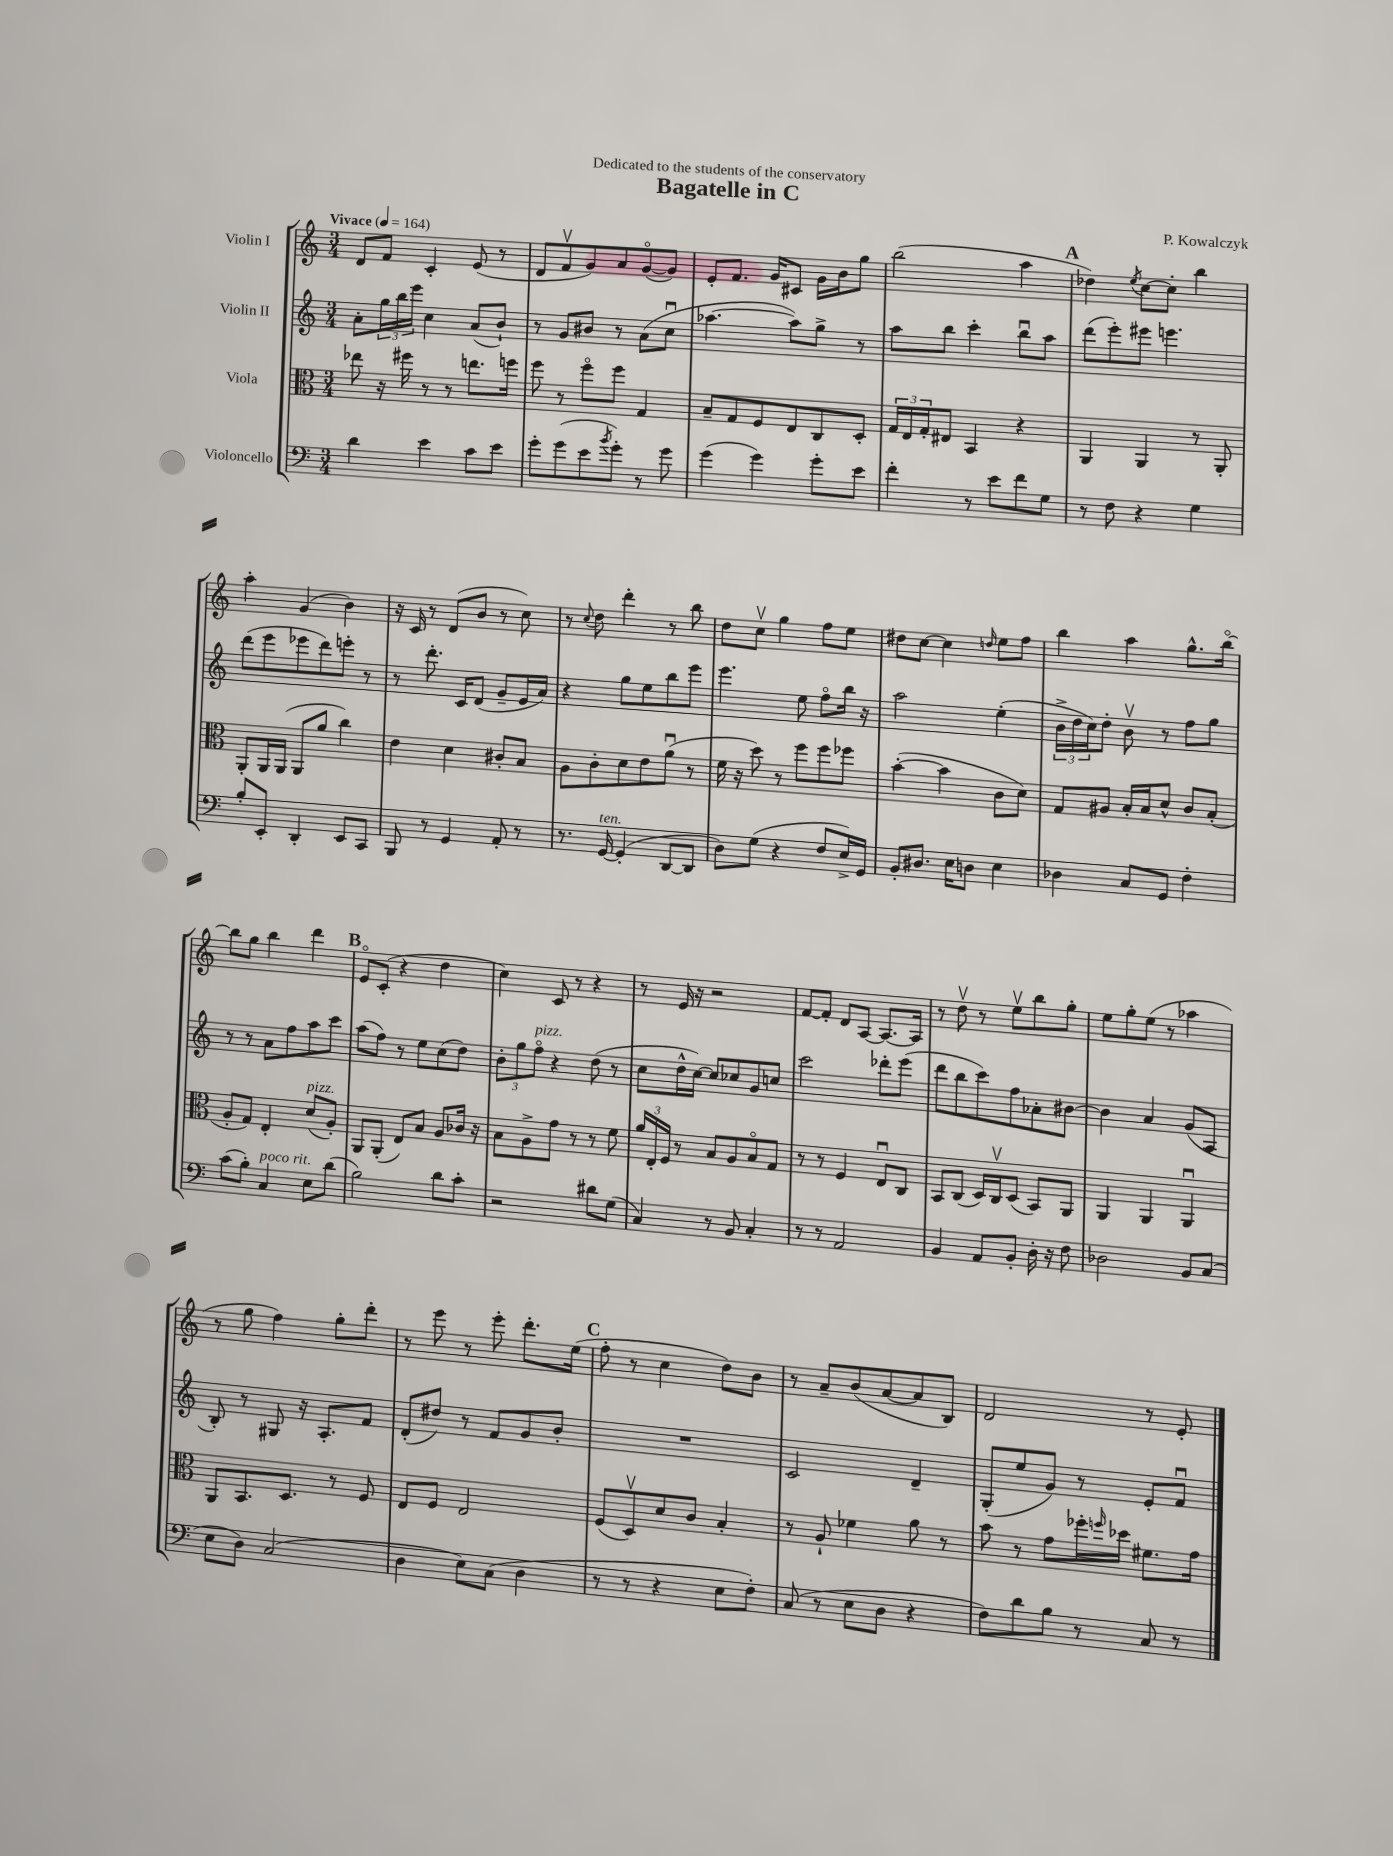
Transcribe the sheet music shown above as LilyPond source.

\header { title = "Bagatelle in C" composer = "P. Kowalczyk" dedication = "Dedicated to the students of the conservatory" }
<<
\new StaffGroup <<
\new Staff = "s0" \with { instrumentName = "Violin I" } {
    \clef treble \key c \major \numericTimeSignature \time 3/4 \tempo "Vivace" 4 = 164
    d'8 f'8 c'4-. e'8( r8 |
    d'8 f'8\upbow g'8) a'8 g'8~\flageolet( g'8) |
    e'8-. f'8. g'16 cis'8 g'16 b'16 g''8 |
    b''2( a''4 |
    \mark \markup { \bold "A" } des''4) \acciaccatura { e''8 } c''8~ c''8-. b''4 |
    a''4-. g'4( b'4) |
    r16 c'16 r8 d'8( b'8 r8 c''8) |
    r8 \appoggiatura { c''8 } d''8 d'''4-. r8 b''8 |
    d''8 c''8\upbow g''4 f''8 e''8 |
    dis''8 c''8~ c''4 \grace { d''16 } e''8 f''8 |
    b''4 a''4 g''8.-^ b''16~\flageolet |
    b''8 g''8 b''4 d'''4 |
    \mark \markup { \bold "B" } e'8\flageolet c'8-.( r4 d''4 |
    c''4) c'8 r8 r4 |
    r8 e'16 r16 r2 |
    f'8~ f'8-. d'8 a8~ a8.~ a16 |
    r8 d''8\upbow r8 e''8\upbow b''8 g''8-. |
    e''8 g''8-. e''8( r8 aes''4 |
    r8 g''8 f''4) g''8-. d'''8-. |
    r8 e'''8 r8 e'''8-. d'''8.-. e''16( |
    \mark \markup { \bold "C" } f''8-. r8 c''4 d''8) b'8 |
    r8 a'8-- b'8( a'8~ a'8 b8) |
    d'2 r8 e'8-. \bar "|." |
}
\new Staff = "s1" \with { instrumentName = "Violin II" } {
    \clef treble \key c \major \numericTimeSignature \time 3/4
    a'8-. \tuplet 3/2 { g''16 b''16 e'''16 } c''4 a'8( b'8-!) |
    r8 g'8 bis'8 r8 a'8( c''8\downbow |
    aes''4.~ aes''8) g''8-> r8 |
    a''8 b''8 c'''4-. b''8\downbow a''8 |
    \mark \markup { \bold "A" } d'''8( e'''8-.) eis'''8 e'''4. |
    d'''8( e'''8 ees'''8 d'''8) e'''8-. r8 |
    r8 d'''8.-. c'16 d'8( g'8-- e'16 a'16) |
    r4 g''8 e''8 b''8 e'''8 |
    e'''4. e''8 f''8\flageolet b''16 r16 |
    a''2 e''4-.( |
    \tuplet 3/2 { b'16-> d''16 c''16) } d''8-. b'8\upbow r8 f''8 g''8 |
    r8 r8 a'8 f''8 a''8 c'''8 |
    \mark \markup { \bold "B" } a''8( f''8) r8 e''8 c''8( d''8) |
    \tuplet 3/2 { b'8-. g''8 f''8\flageolet^\markup { \italic "pizz." } } r4 d''8( r8 |
    c''8 d''16-^ c''16~) c''8 ces''8 g'8 c''8 |
    c'''2 des'''8-. e'''8( |
    d'''8 b''8 c'''8) f''8 aes'8-. bis'8~ |
    bis'4 a'4 g'8( a8 |
    b8-.) r8 gis8 r16 a8.-. f'8 |
    d'8-.( dis''8) r8 f'8 g'8 b'8-. |
    \mark \markup { \bold "C" } R2. |
    c'2 d'4-- |
    g8-.( e''8 g'8) r8 e'8-. f'8\downbow \bar "|." |
}
\new Staff = "s2" \with { instrumentName = "Viola" } {
    \clef alto \key c \major \numericTimeSignature \time 3/4
    ees''8 r16 fis''16 r8 r8 e''8. f''16 |
    f''8 r8 f''8\flageolet f''8 g4 |
    b8-- g8 f8 e8 c8 d8-. |
    \tuplet 3/2 { g16 e16 g16-. } eis8 b,4 r4 |
    \mark \markup { \bold "A" } a,4 a,4 r8 a,8-. |
    a,8-. a,16 a,16( a,8 a'8 c''4) |
    e'4 d'4 cis'8-. b8 |
    a8 c'8-. d'8 e'8 a'8\downbow( r8 |
    f'16 r16 d''8) r8 f''8 f''8 fes''8 |
    b'4~-.( b'4 c'8 d'8) |
    g8 ais8 b16-. b16 d'8-^ c'8 b8-.( |
    a8-. g8) e4-. d'8^\markup { \italic "pizz." }( a8-.) |
    \mark \markup { \bold "B" } a,8 a,8-.( e8) b8 a8 ces'16 r16 |
    b8 a8-> g'8 r8 r8 f'8 |
    \tuplet 3/2 { a'16 e16-. f16 } r8 b8 a8 b8\flageolet g8 |
    r8 r8 f4 e8\downbow c8 |
    b,8 c8( d16) c16\upbow d8( b,8) a,8 |
    a,4 a,4 a,4\downbow |
    a,8 b,8. d8. r8 f8 |
    e8 f8 e2 |
    \mark \markup { \bold "C" } f8( d8\upbow) d'8 c'8 b4-. |
    r8 a8-! fes'4 a'8 r8 |
    b'8 r8 g'8 fes''16-. \grace { f''16 } des''16 fis'8. g'16 \bar "|." |
}
\new Staff = "s3" \with { instrumentName = "Violoncello" } {
    \clef bass \key c \major \numericTimeSignature \time 3/4
    d'4 e'4 c'8 e'8 |
    g'8-. g'8( e'8 \acciaccatura { b'8 } g'8-.) r8 g'8 |
    g'4( g'4) g'8-. e'8 |
    f'4-. r8 e'8 f'8 g8 |
    \mark \markup { \bold "A" } r8 f8 r4 g4 |
    b8-. e,8-. d,4-. e,8 c,8 |
    b,,8 r8 g,4 a,8-. r8 |
    r8. g,16~^\markup { \italic "ten." } g,4-.( d,8~ d,8 |
    d8) g8( r4 f8 e16->) g,16 |
    b,8-. dis8. e16 d8 e4 |
    des4 c8 g,8 f4-. |
    c'8( b8-.) c4^\markup { \italic "poco rit." } e8 d'8( |
    \mark \markup { \bold "B" } b2) d'8 c'8-. |
    r2 dis'8 g8( |
    c4) r8 b,8 c4-. |
    r8 r8 a,2 |
    b,4 a,8 b,8-. d16-. r16 f8 |
    des2 b,8 c8( |
    e8 d8) c2( |
    d4 e8) c8( d4 |
    \mark \markup { \bold "C" } r8 r8 r4 e8 f8-.) |
    c8( r8 e8 d8 r4 |
    f8) d'8 b8 r8 c8 r8 \bar "|." |
}
>>
>>
\layout { \context { \Score \remove "Bar_number_engraver" } }
